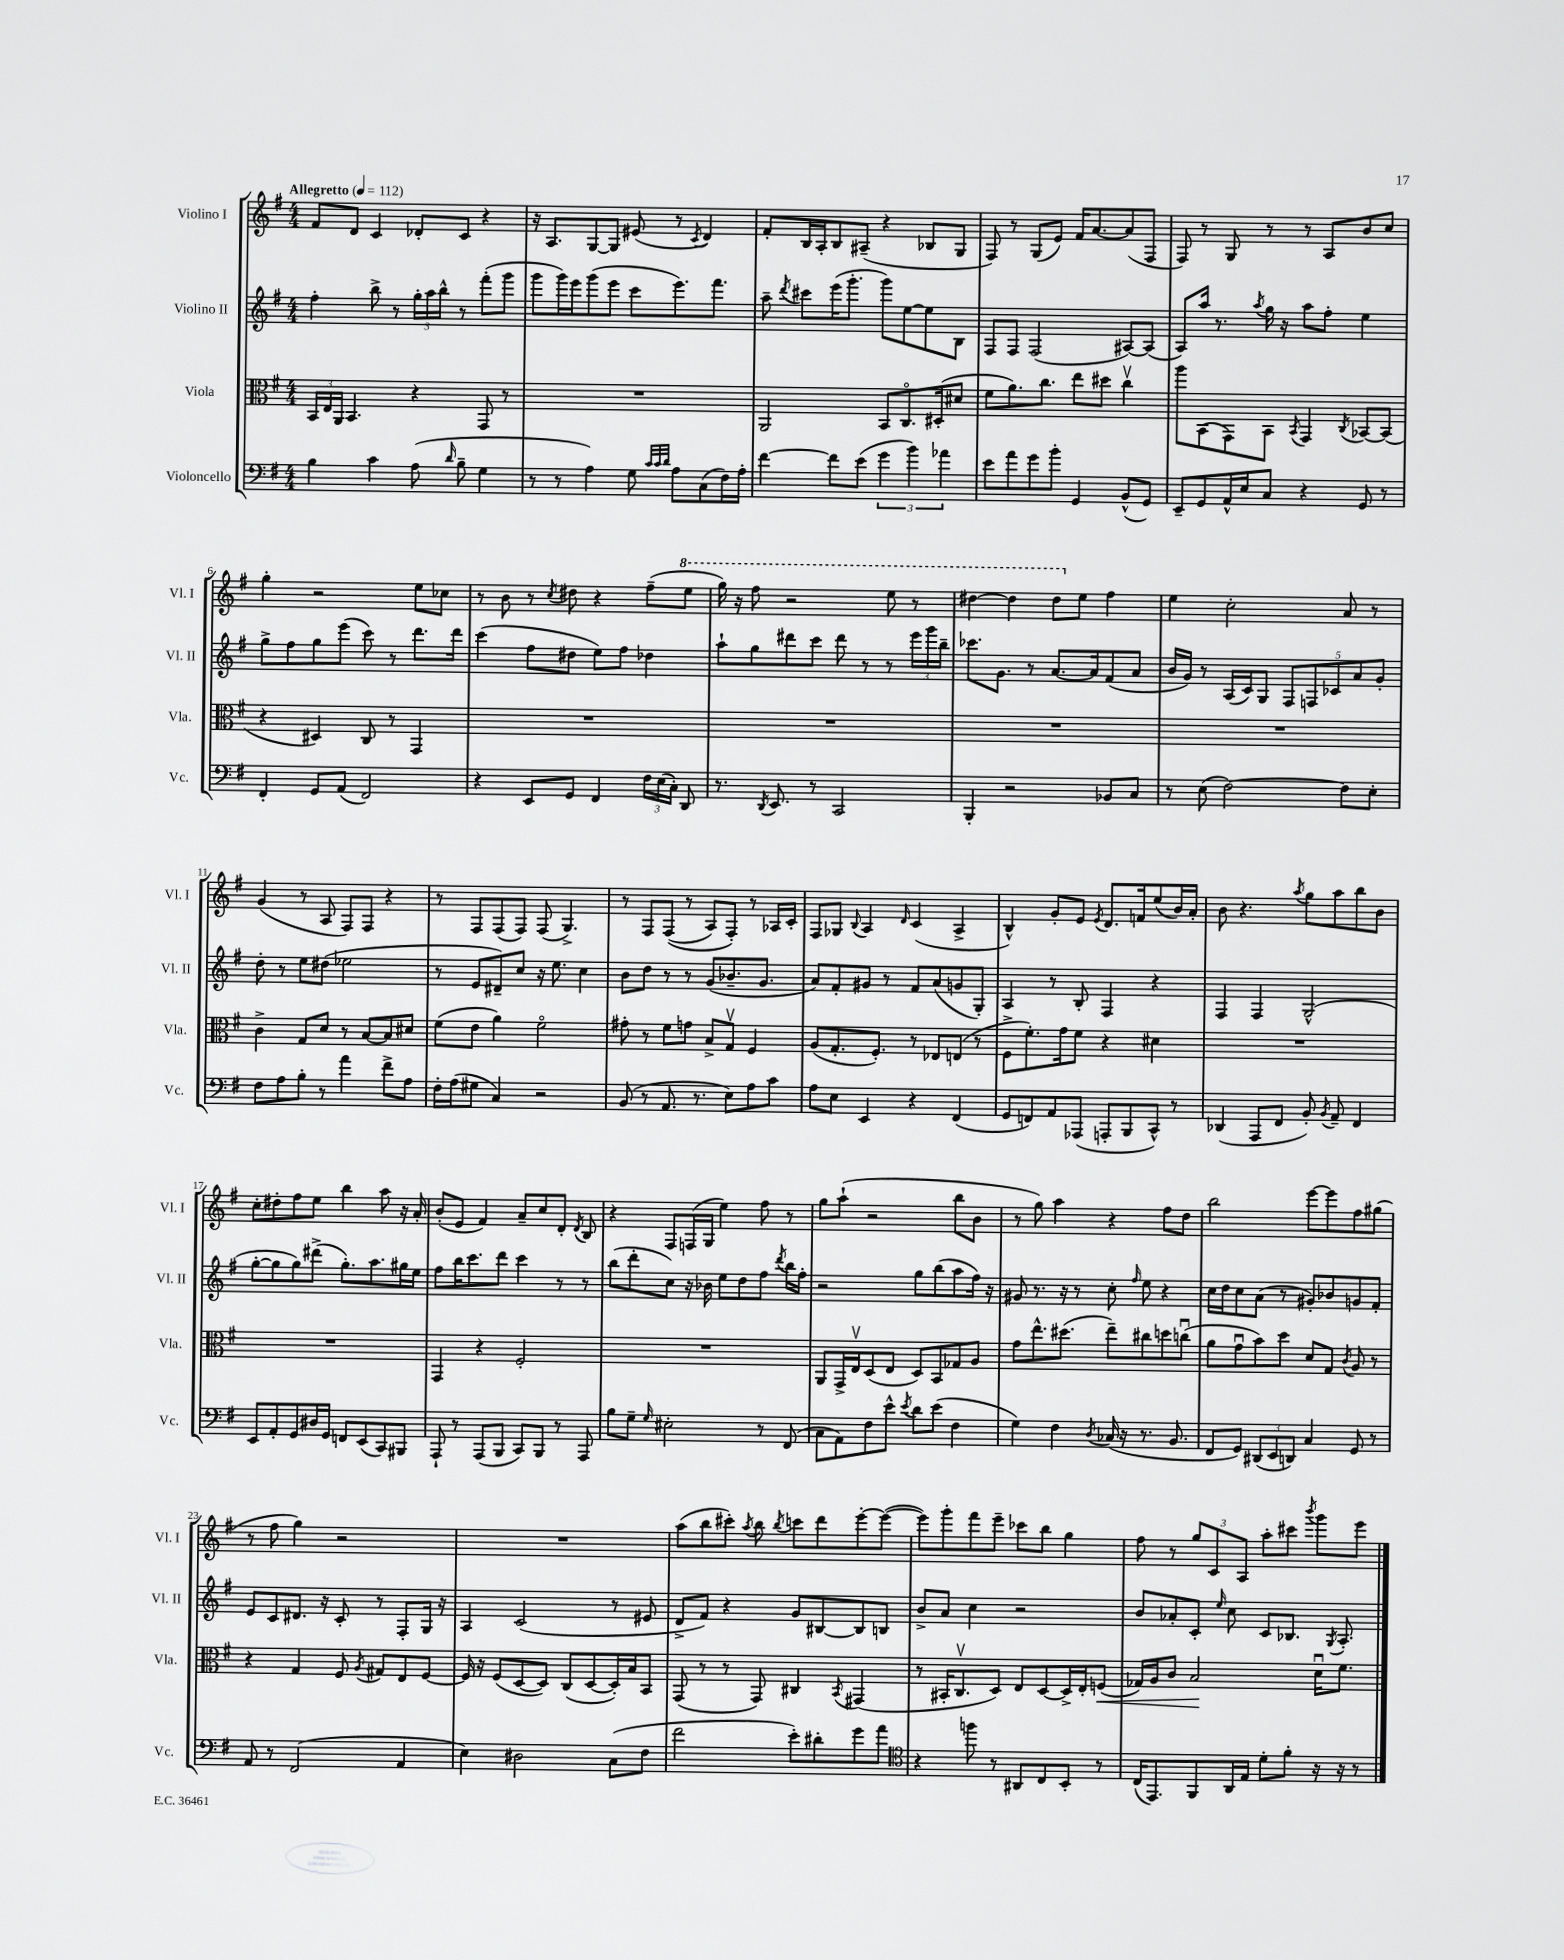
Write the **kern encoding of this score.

**kern	**kern	**dynam	**kern	**kern
*part4	*part3	*part3	*part2	*part1
*staff4	*staff3	*staff3	*staff2	*staff1
*I"Violoncello	*I"Viola	*	*I"Violino II	*I"Violino I
*I'Vc.	*I'Vla.	*	*I'Vl. II	*I'Vl. I
*clefF4	*clefC3	*	*clefG2	*clefG2
*k[f#]	*k[f#]	*	*k[f#]	*k[f#]
*M4/4	*M4/4	*	*M4/4	*M4/4
*MM112	*MM112	*	*MM112	*MM112
=1	=1	=1	=1	=1
!	!	!	!	!LO:TX:a:B:t=Allegretto
4B\	24BB/LL	.	4ff#'\	8f#/L
.	24E/	.	.	.
.	24AA/JJ	.	.	.
.	4.BB/	.	.	8d/J
4c\	.	.	8bb^\	4c/
.	.	.	8r	.
(8A\	4r	.	24gg'\LL	8d-X'/L
.	.	.	24aa\	.
.	.	.	24bb^^\JJ	.
16qqd/	.	.	.	.
8B~\	.	.	8r	8c/J
4G\	8GG/	.	(8fff#'\L	4r
.	8r	.	8ggg\J	.
=2	=2	=2	=2	=2
8r	1r	.	8ggg\L	16r
.	.	.	.	8.A/L
8r	.	.	16ggg\L)	.
.	.	.	16eee\J	.
4A\)	.	.	(8ggg\	[8G/
.	.	.	8eee\J	8G/J]
8G\	.	.	8ccc\L	(8e#X/
32qqc/LLL	.	.	.	.
32qqc/	.	.	.	.
32qqd/JJJ	.	.	.	.
8A\L	.	.	8.eee\)	8r
.	.	.	.	8qc/
(8C\	.	.	.	4d/)
.	.	.	8.fff#\J	.
16F#\L)	.	.	.	.
16A'\JJ	.	.	.	.
=3	=3	=3	=3	=3
[4f#\	2AA/	.	8aa~\	8f#'/L
.	.	.	8qddd/	.
.	.	.	8ccc#X\L	16B/L
.	.	.	.	16A'/J
8f#\L]	.	.	(16eee\K	8B/
.	.	.	8.ggg'\J	.
(8e\J	.	.	.	(8A#X~/J
6g\	8BB/L	.	8ggg\L)	4r
.	8.C/	.	[8ee\	.
6b\)	.	.	.	.
.	.	.	8ee\]	8B-X/L
.	(16D#X'/k	.	.	.
6a-X\	.	.	.	.
.	8d#X/J	.	8B\J	8G/J
=4	=4	=4	=4	=4
8e\L	8f#\L	.	8F#/L	8F#/)
8a\	8.a\)	.	8F#/J	8r
8g\	.	.	(2F#/	(8G/L
.	8.cc\J	.	.	.
8b'\J	.	.	.	8e/J)
4GG/	8ee\L	.	.	16f#/KL
.	.	.	.	[8.a/
.	8dd#X\J	.	.	.
(8BB^^/L	4ccv\	.	[8A#X/L)	(8a/]
8GG/J)	.	.	(8A#/J]	8F#/J
=5	=5	=5	=5	=5
8EE~/L	8aa\L	.	8A/L)	8F#/)
8GG/	(8BB\	.	16aa/Jk	8r
.	.	.	8.r	.
16AA^^/L	8GG\)	.	.	8G/
16E/J	.	.	.	.
.	.	.	8qaa/	.
8C/J	8BB\J	.	16gg\	8r
.	.	.	16r	.
.	8qBB/	.	.	.
4r	4GG/	.	8aa\L	8r
.	.	.	8ff#'\J	8A/L
.	8qC/	.	.	.
8GG/	[8BB-X/L	.	4ee\	8b/
8r	(8BB-/J]	.	.	8cc/J
!!LO:LB:g=z
=6	=6	=6	=6	=6
4FF#'/	4r	.	8gg^\L	4gg'\
.	.	.	8ff#\	.
8GG/L	4D#X/)	.	8gg\	2r
(8AA/J	.	.	(8eee\J	.
2FF#/)	8C/	.	8ccc\)	.
.	8r	.	8r	.
.	4GG/	.	8.ddd\L	8ee\L
.	.	.	.	8cc-X\J
.	.	.	16ddd\Jk	.
=7	=7	=7	=7	=7
4r	1r	.	(4ccc\	8r
.	.	.	.	8b\
8EE/L	.	.	8ff#\L	8r
.	.	.	.	8qcc/
8GG/J	.	.	8dd#X\J	8dd#X\
4FF#/	.	.	8ee\L)	4r
.	.	.	8ff#\J	.
24F#\LL	.	.	4dd-X\	(8ff#~\L
(24E\	.	.	.	.
24C'\JJ)	.	.	.	.
*	*	*	*	*8va
8DD/	.	.	.	8eee\J
=8	=8	=8	=8	=8
8.r	1r	.	8aa`\L	16ggg\)
.	.	.	.	16r
.	.	.	8gg\	8fff#\
8qDD/	.	.	.	.
8.EE/	.	.	.	.
.	.	.	8ddd#X\	2r
8r	.	.	8ccc\J	.
2CC/	.	.	8ddd#\	.
.	.	.	8r	.
.	.	.	8r	8eee\
.	.	.	24eee\LL	8r
.	.	.	24ggg\	.
.	.	.	24bb~\JJ	.
=9	=9	=9	=9	=9
4BBB'/	1r	.	8.ccc-X\L	[4ddd#X\
.	.	.	8.g\J	.
2r	.	.	.	4ddd#\]
.	.	.	8r	.
.	.	.	[8.a/L	8ddd#\L
*	*	*	*	*X8va
.	.	.	.	8ee\J
.	.	.	16a/k]	.
8BB-X/L	.	.	(8f#/	4ff#\
8C/J	.	.	8a/J	.
=10	=10	=10	=10	=10
8r	1r	.	16b/LL	4ee\
.	.	.	16g/JJ)	.
(8E\	.	.	8r	.
[2F#\)	.	.	(16A/LL	2cc'\
.	.	.	16c/J)	.
.	.	.	8G/J	.
.	.	.	10F#/L	.
.	.	.	10Fn/	.
.	.	.	10c-X/	.
8F#\L]	.	.	.	8a/
.	.	.	10a/	.
8E'\J	.	.	.	8r
.	.	.	10g'/J	.
!!LO:LB:g=z
=11	=11	=11	=11	=11
8F#\L	4c^\	.	8dd'\	(4g/
8A\	.	.	8r	.
8B'\J	8G/L	.	8ee\L	8r
8r	8d/J	.	(8dd#X\J	8A/
4a\	8r	.	2ee-X\	8F#/L)
.	[8B/L	.	.	8F#/J
8f#^\L	8B/]	.	.	4r
8A\J	8d#X/J	.	.	.
=12	=12	=12	=12	=12
16F#'\LL	(8f#\L	.	8r	8r
(16A\J	.	.	.	.
8G#X\J	8e\J	.	8e/L	8F#/L
4C/)	4a\)	.	8d#X~/)	(8F#/
.	.	.	8cc/J	8F#/J)
2r	2f#\	.	16r	(8F#/
.	.	.	8.ee\	.
.	.	.	.	4.G^/)
.	.	.	4cc\	.
=13	=13	=13	=13	=13
(8BB/	8g#X'\	.	8b\L	8r
8r	8r	.	8dd\J	8F#/L
8.AA/	8f#\L	.	8r	((8F#/J
.	8gn\J	.	8r	8r
8.r	.	.	.	.
.	8B^/L	.	(8g/L	8A/L)
8E\L)	8Gv/J	.	8.b-X~/	8F#'/J)
8A\	4F#/	.	.	8r
.	.	.	8.g/J	.
8c\J	.	.	.	16A-X/LL
.	.	.	.	16c'/JJ
=14	=14	=14	=14	=14
8A\L	(8A/L	.	8a/L)	8F#/L
8E\J	8.G'/	.	8f#'/	8G-X/J
.	.	.	.	8qqB/
4EE/	.	.	8g#X/J	4A/
.	8.F#'/J)	.	.	.
.	.	.	8r	.
.	.	.	.	16qqd/
4r	8r	.	8f#/L	(4c/
.	8E-X/L	.	(8a/	.
(4FF#/	(8En/J	.	8gn/	4A^/
.	8r	.	8G'/J)	.
=15	=15	=15	=15	=15
8GG/L	8F#^\L	.	4A/	4B^^/)
8FFn/)	8.f#'\)	.	.	.
8AA/	.	.	8r	8g'/L
.	16g\k	.	.	.
(8AAA-X/J	8f#\J	.	8B'/	8e/J
.	.	.	.	8qe/
8AAAn'/L	4r	.	4F#/	8.d/L
8BBB/	.	.	.	.
.	.	.	.	16fn/k
8CC^^/J)	4d#X\	.	4r	(8ee/
8r	.	.	.	16b/L)
.	.	.	.	16a'/JJ
=16	=16	=16	=16	=16
(4DD-X/	1r	.	4F#/	8b\
.	.	.	.	4.r
8AAA/L	.	.	4F#/	.
8FF#/J	.	.	.	.
.	.	.	.	8qaa/
8BB'/)	.	.	(2G^^/	8gg\L
8qBB/	.	.	.	.
8AA~/	.	.	.	8aa\
4FF#/	.	.	.	8bb\
.	.	.	.	8b\J
!!LO:LB:g=z
=17	=17	=17	=17	=17
8EE/L	1r	.	[8gg'\L	8cc'\L
8AA'/	.	.	8gg\]	8dd#X'\
8GG/	.	.	8gg\)	8ff#\
16D#X/L	.	.	(8ddd#X^\J	8ee\J
16GG/JJ	.	.	.	.
8FFn/L	.	.	8.gg'\L)	4bb\
(8EE/	.	.	.	.
.	.	.	8.aa\	.
8CC/)	.	.	.	8aa\
8BBB#X/J	.	.	16gg#X\L	16r
.	.	.	16ee\JJ	16a'/
=18	=18	=18	=18	=18
8AAA`/	4GG/	.	8ff#\L	(8b'/L
8r	.	.	16bb\K	8e/J
.	.	.	8.ccc\	.
(8AAA/L	4r	.	.	4f#/)
8BBB/J	.	.	8ddd\J	.
8CC/L)	2F#'/	.	4ccc\	8a~/L
8BBB/J	.	.	.	8cc/
8r	.	.	8r	8d'/J
.	.	.	.	8qd/
8AAA/	.	.	8r	8B/
=19	=19	=19	=19	=19
8B\L	1r	.	(8bb\L	4r
8G~\J	.	.	8ddd'\	.
16qqG/	.	.	.	.
2E#X'\	.	.	8cc\J)	8F#/L
.	.	.	16r	(16Fn/L
.	.	.	16b-X\	16G/JJ
.	.	.	8ee\L	4ee\)
.	.	.	8dd\	.
8r	.	.	8ff#\J	8ff#\
.	.	.	8qddd/	.
(8FF#/	.	.	16bb\LL	8r
.	.	.	16ff#'\JJ	.
=20	=20	=20	=20	=20
8C\L	8AA/L	.	2r	8gg\L
8AA\)	16GG^/L	.	.	(8aa`\J
.	16Ev/J	.	.	.
8F#\	(8D/	.	.	2r
8e^^\J	8E/J	.	.	.
8qe/	.	.	.	.
8d\L	8D/L)	.	8gg\L	.
(8e\J	8BB/	.	(8bb\	.
4F#\	8G-X/	.	8aa\	8bb\L
.	8A/J	.	16ff#\Jk)	8b\J
.	.	.	16r	.
=21	=21	=21	=21	=21
4G\)	8g\L	.	8g#X/	8r
.	8.ee^^\	.	8.r	8gg\)
4F#\	.	.	.	4aa\
.	(8.dd#X\J	.	16r	.
.	.	.	8r	.
8qD/	.	.	.	.
(16C-X/	8ee~\L)	.	8cc'\	4r
16r	.	.	.	.
.	.	.	16qqff#/	.
8.r	8cc#X\	.	8ee\	.
.	8ddn\	.	4r	8ff#\L
8.BB/	.	.	.	.
.	(8ccnu\J	.	.	8dd\J
=22	=22	=22	=22	=22
8FF#/L	8a\L	.	16cc\LL	2bb\
.	.	.	16dd\J	.
8GG/J)	8gu\	.	8cc\	.
(12DD#X/L	8b\)	.	(8a\J	.
12EE/	.	.	.	.
.	8dd\J	.	8r	.
12DDn/J)	.	.	.	.
4C/	8d/L	.	8g#X'/L)	[8eee\L
.	8G/J	.	8b-X/	8eee\]
.	8qc/	.	.	.
8GG/	8A/	.	8gn/	8ff#\
8r	8r	.	8f#'/J	(8gg#X\J
!!LO:LB:g=z
=23	=23	=23	=23	=23
8AA/	4r	.	8e/L	8r
8r	.	.	8c/	8ff#\
(2FF#/	4G/	.	8.d#X/J	4gg\)
.	.	.	16r	.
.	8F#/	.	8c'/	2r
.	8qA/	.	.	.
.	8G#X/L	.	8r	.
4AA/	8E/	.	8F#'/L	.
.	[8F#/J	.	16G/Jk	.
.	.	.	16r	.
=24	=24	=24	=24	=24
4E\)	16F#/]	.	4A/	1r
.	16r	.	.	.
.	(8F#/L	.	.	.
2D#X\	[8D/	.	(2c/	.
.	8D/J])	.	.	.
.	(8C/L	.	.	.
.	[8D/	.	.	.
(8C\L	16D'/L])	.	8r	.
.	16B/J	.	.	.
8F#\J	8BB/J	.	8e#X/	.
=25	=25	=25	=25	=25
2f#\	(8GG/	.	8d^/L	(8aa\L
.	8r	.	8f#/J)	8bb\
.	8r	.	4r	8ccc#X'\J)
.	.	.	.	8qaa/
.	8GG/)	.	.	8bb\
.	.	.	.	8qbb/
8e'\L)	4C#X/	.	8g/L	8cccn\L
8d#X'\	.	.	[8B#X/	8ddd\
.	8qBB/	.	.	.
8g\	(4GG#X/	.	8B#/]	[8eee'\
8a\J	.	.	8Bn/J	(8eee\J_
=26	=26	=26	=26	=26
*clefC4	*	*	*	*
4r	8r	.	8b^/L	8eee\L])
.	16BB#X'/KL	.	8a/J	8ggg'\
.	8.Cv/	.	.	.
8ffn\	.	.	4cc\	8fff#\
8r	8D/J)	.	.	8eee~\J
8AA#X/L	8E/L	.	2r	8ccc-X\L
8C/	[8D/	.	.	8bb\J
8BB'/J	16D^/L]	.	.	4gg\
.	16E'/J	.	.	.
!	!	!LO:HP:b	!	!
8r	(8Fn/J	<	.	.
=27	=27	=27	=27	=27
(16C/KL	16G-X/LL)	.	8b/L	8ff#\
8.EE/)	16A/J	.	.	.
.	8c/J	.	8a-X'/	8r
8FF#/	2B/	.	8c'/J	12gg/L
.	.	.	.	12c/
.	.	.	16qqee/	.
16AA/L	.	.	8cc\	.
.	.	.	.	12A/J
16E/JJ	.	.	.	.
8d'\L	.	.	8c/L	8aa'\L
8f#'\J	.	.	8.B-X/J	8ccc#X\J
.	.	.	.	8qbbb/
16r	16du\KL	[	.	8ggg\L
.	.	.	8qG/	.
16r	8.f#\J	.	8.A'/	.
8r	.	.	.	8eee\J
==	==	==	==	==
*-	*-	*-	*-	*-
